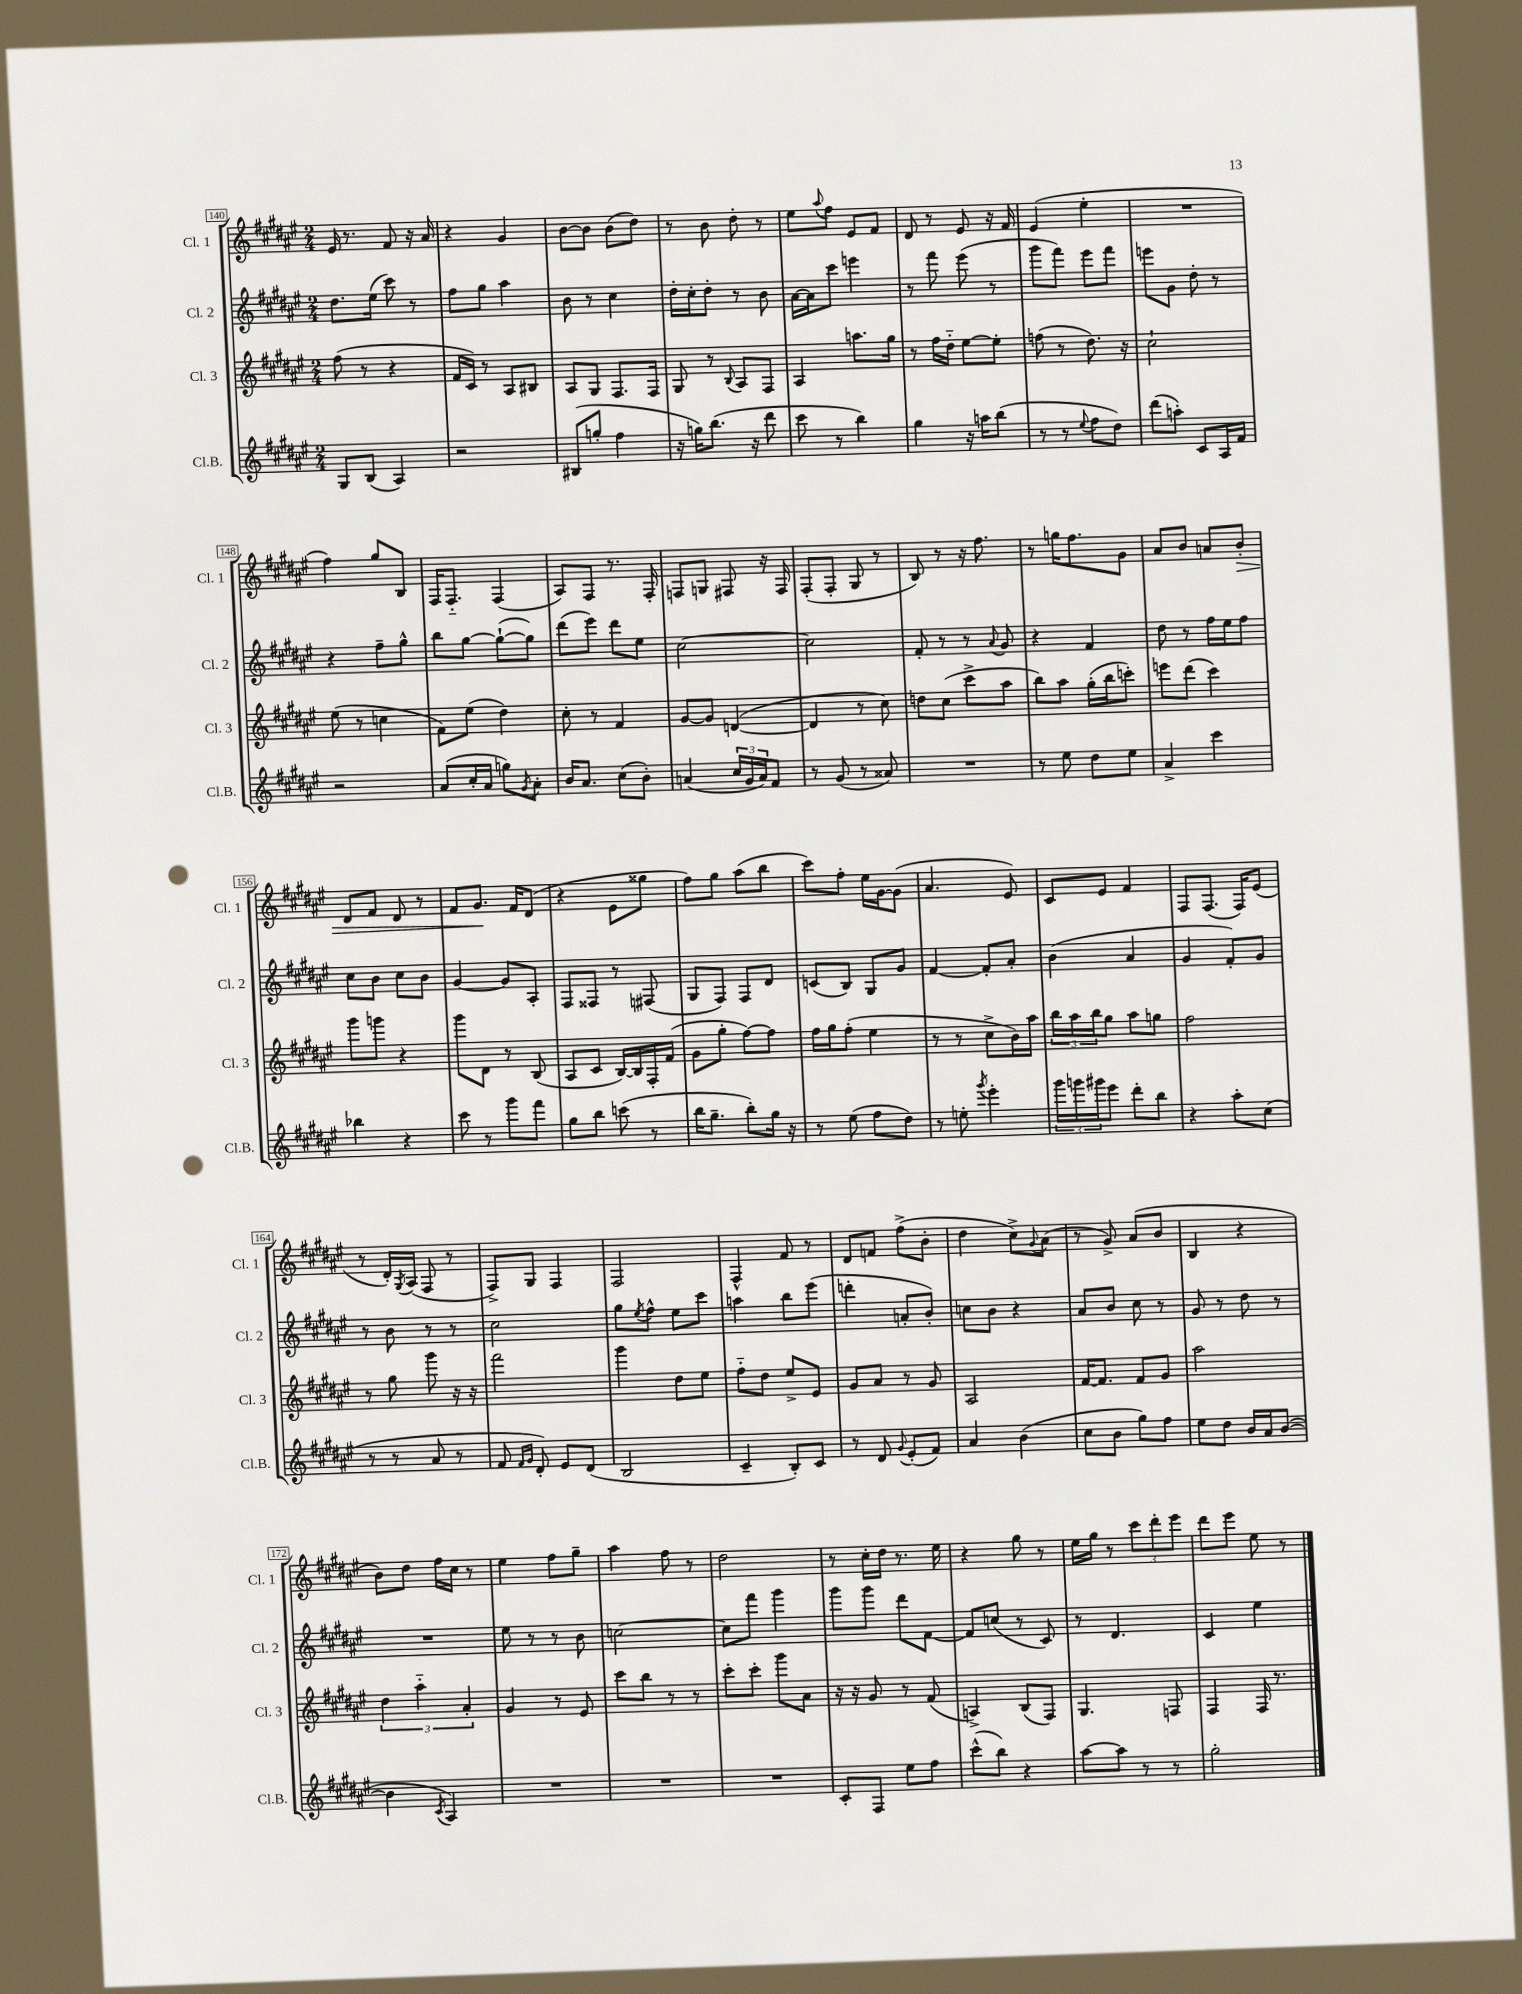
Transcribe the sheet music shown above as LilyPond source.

<<
\new StaffGroup <<
\new Staff = "s0" \with { instrumentName = "Cl. 1" shortInstrumentName = "Cl. 1" } {
    \clef treble \key fis \major \numericTimeSignature \time 2/4
    eis'16 r8. fis'8 r16 ais'16 |
    r4 gis'4 |
    b'8~ b'8 b'8( dis''8) |
    r8 b'8 dis''8-. r8 |
    eis''8 \appoggiatura { ais''8 } fis''8 eis'8 fis'8 |
    dis'8 r8 eis'8 r16 fis'16 |
    eis'4( eis''4-. |
    R2 |
    fis''4) gis''8 b8 |
    fis16 fis8.-_ fis4( |
    ais8) fis8 r8. fis16-. |
    f8 g8 fis8 r16 fis16 |
    fis8-.( fis8-. gis8 r8 |
    b8) r8 r16 fis''8. |
    r8 g''16 fis''8. gis'8 |
    ais'8 b'8 a'8 b'8-.\> |
    dis'8 fis'8 dis'8 r8 |
    fis'8 gis'8.\! fis'16 dis'8( |
    r4 eis'8 gisis''8 |
    fis''8) gis''8 ais''8( b''8 |
    cis'''8) fis''8-. eis''16 gis'16~ gis'8( |
    ais'4. eis'8) |
    cis'8 eis'8 fis'4 |
    fis8 fis8.( fis16) eis'8( |
    r8 dis'16-.) \acciaccatura { gis8 } ais16( fis8 r8 |
    fis8->) gis8 fis4 |
    fis2 |
    fis4-^ fis'8 r8 |
    dis'8 f'8 fis''8->( b'8-. |
    dis''4 cis''8->) \appoggiatura { gis'8 } ais'8( |
    r8 gis'8->) ais'8( b'8 |
    b4 r4 |
    b'8) dis''8 fis''16 cis''16 r8 |
    eis''4 fis''8 gis''8-- |
    ais''4 fis''8 r8 |
    dis''2 |
    r8 cis''16-. dis''16 r8. eis''16 |
    r4 gis''8 r8 |
    eis''16 gis''16 r8 \tuplet 3/2 { cis'''8 dis'''8-. eis'''8 } |
    dis'''8 eis'''8 eis''8 r8 \bar "|." |
}
\new Staff = "s1" \with { instrumentName = "Cl. 2" shortInstrumentName = "Cl. 2" } {
    \clef treble \key fis \major \numericTimeSignature \time 2/4
    dis''8. eis''16( cis'''8) r8 |
    fis''8 gis''8 ais''4 |
    b'8 r8 cis''4 |
    dis''16-. cis''16-. dis''8-. r8 b'8 |
    ais'16~ ais'16 cis'''8 e'''4 |
    r8 fis'''8 eis'''8( r8 |
    gis'''8 fis'''8) eis'''8 fis'''8 |
    e'''8 gis'8 dis''8-. r8 |
    r4 fis''8-- gis''8-^ |
    b''8 gis''8~ gis''8~-!( gis''8) |
    dis'''8( eis'''8) dis'''8 eis''8 |
    cis''2~ |
    cis''2 |
    fis'8-. r8 r8 \appoggiatura { ais'8 } gis'8 |
    r4 fis'4 |
    dis''8 r8 fis''16 eis''16 fis''8 |
    cis''8 b'8 cis''8 b'8 |
    gis'4~ gis'8 ais8-. |
    fis8 fisis8 r8 fis8( |
    gis8 fis8) fis8 dis'8 |
    c'8( b8) gis8 gis'8 |
    fis'4~ fis'8-. ais'8-. |
    b'4( ais'4 |
    gis'4 fis'8-.) gis'8 |
    r8 b'8 r8 r8 |
    cis''2 |
    gis''8 \acciaccatura { eis''8 } fis''8-^ eis''8 cis'''8 |
    a''4 b''8 eis'''8( |
    d'''4-. a'8-. b'8-.) |
    c''8 b'8 r4 |
    ais'8 b'8 cis''8 r8 |
    gis'8 r8 dis''8 r8 |
    R2 |
    eis''8 r8 r8 b'8 |
    c''2~ |
    c''8 fis'''8 gis'''4 |
    gis'''8 gis'''8 dis'''8 fis'8~ |
    fis'8 c''8( r8 cis'8) |
    r8 dis'4. |
    cis'4 eis''4 \bar "|." |
}
\new Staff = "s2" \with { instrumentName = "Cl. 3" shortInstrumentName = "Cl. 3" } {
    \clef treble \key fis \major \numericTimeSignature \time 2/4
    fis''8( r8 r4 |
    fis'16 cis'16) r8 ais8 bis8 |
    ais8 gis8 fis8. fis16 |
    gis8 r8 \appoggiatura { b8 } ais8 fis8 |
    ais4 a''8. gis''16 |
    r8 fis''16 dis''16-_ eis''8~ eis''8-. |
    f''8( r8 dis''8.) r16 |
    cis''2-! |
    eis''8( r8 c''4 |
    fis'8) eis''8( dis''4) |
    cis''8-. r8 fis'4 |
    gis'8~ gis'8 d'4~( |
    d'4 r8 cis''8) |
    d''8 cis''8( cis'''8-> ais''8 |
    b''8) ais''8 gis''16-.( b''16 c'''8-.) |
    e'''8 dis'''8( cis'''4) |
    gis'''8 g'''8 r4 |
    gis'''8 dis'8 r8 b8( |
    ais8 cis'8 b16~) b16 fis16-. fis'16( |
    gis'8 gis''8-. fis''8~) fis''8 |
    fis''16 gis''16 fis''8-.( eis''4 |
    r8 r8 cis''8-> b'16) ais''16 |
    \tuplet 3/2 { b''16 ais''16 b''16 } gis''8 ais''8 g''8 |
    fis''2 |
    r8 gis''8 gis'''8 r16 r16 |
    fis'''2 |
    gis'''4 dis''8 eis''8 |
    fis''8-_ dis''8 eis''8-> eis'8 |
    gis'8 ais'8 r8 gis'8 |
    ais2 |
    fis'16~ fis'8. fis'8 gis'8 |
    ais''2 |
    \tuplet 3/2 { dis''4 ais''4-_ ais'4-. } |
    gis'4 r8 eis'8 |
    cis'''8 b''8 r8 r8 |
    cis'''8-. cis'''8-. gis'''8 ais'8 |
    r16 r16 gis'8 r8 fis'8( |
    a4->) b8( fis8) |
    gis4. f8 |
    fis4 fis16 r8. \bar "|." |
}
\new Staff = "s3" \with { instrumentName = "Cl.B." shortInstrumentName = "Cl.B." } {
    \clef treble \key fis \major \numericTimeSignature \time 2/4
    gis8 b8( ais4) |
    r2 |
    bis8( g''8-. fis''4 |
    r16 g''16) b''8.( r16 dis'''8 |
    cis'''8 r8 b''4) |
    gis''4 r16 a''16 b''8( |
    r8 r8 \appoggiatura { eis''8 } fis''8 dis''8) |
    dis'''8( a''8-.) cis'8 ais16 fis'16 |
    r2 |
    ais'8( cis''16-. ais'16 g''8) \acciaccatura { gis'8 } ais'8-. |
    b'16 ais'8. cis''8( b'8-.) |
    a'4( \tuplet 3/2 { cis''16 gis'16 a'16) } fis'8 |
    r8 gis'8( r8 aisis'8) |
    R2 |
    r8 eis''8 dis''8 eis''8 |
    ais'4-> cis'''4 |
    bes''4 r4 |
    cis'''8 r8 gis'''8 fis'''8 |
    gis''8 b''8 c'''8( r8 |
    b''16 gis''8.-- b''8-.) gis''16 r16 |
    r8 eis''8( fis''8 dis''8) |
    r8 e''8-. \acciaccatura { gis'''8 } eis'''4-. |
    \tuplet 3/2 { gis'''16 g'''16 gis'''16 } eis'''8 dis'''8-. b''8 |
    r4 ais''8-. cis''8( |
    r8 r8 ais'8 r8 |
    fis'8 \grace { fis'16 gis'16 } dis'8-.) eis'8 dis'8( |
    b2 |
    cis'4-- b8-.) cis'8 |
    r8 dis'8 \appoggiatura { gis'8 } eis'8-.( fis'8) |
    ais'4 b'4( |
    cis''8 b'8 gis''8) fis''8 |
    eis''8 dis''8 b'16 ais'16 b'8~( |
    b'4 \acciaccatura { cis'8 } ais4) |
    R2 |
    R2 |
    R2 |
    cis'8-. fis8 eis''8 fis''8 |
    cis'''8-^( b''8) r4 |
    ais''8~ ais''8 r8 r8 |
    gis''2-. \bar "|." |
}
>>
>>
\layout { \context { \Score currentBarNumber = #140 \override BarNumber.stencil = #(make-stencil-boxer 0.1 0.3 ly:text-interface::print) } }
